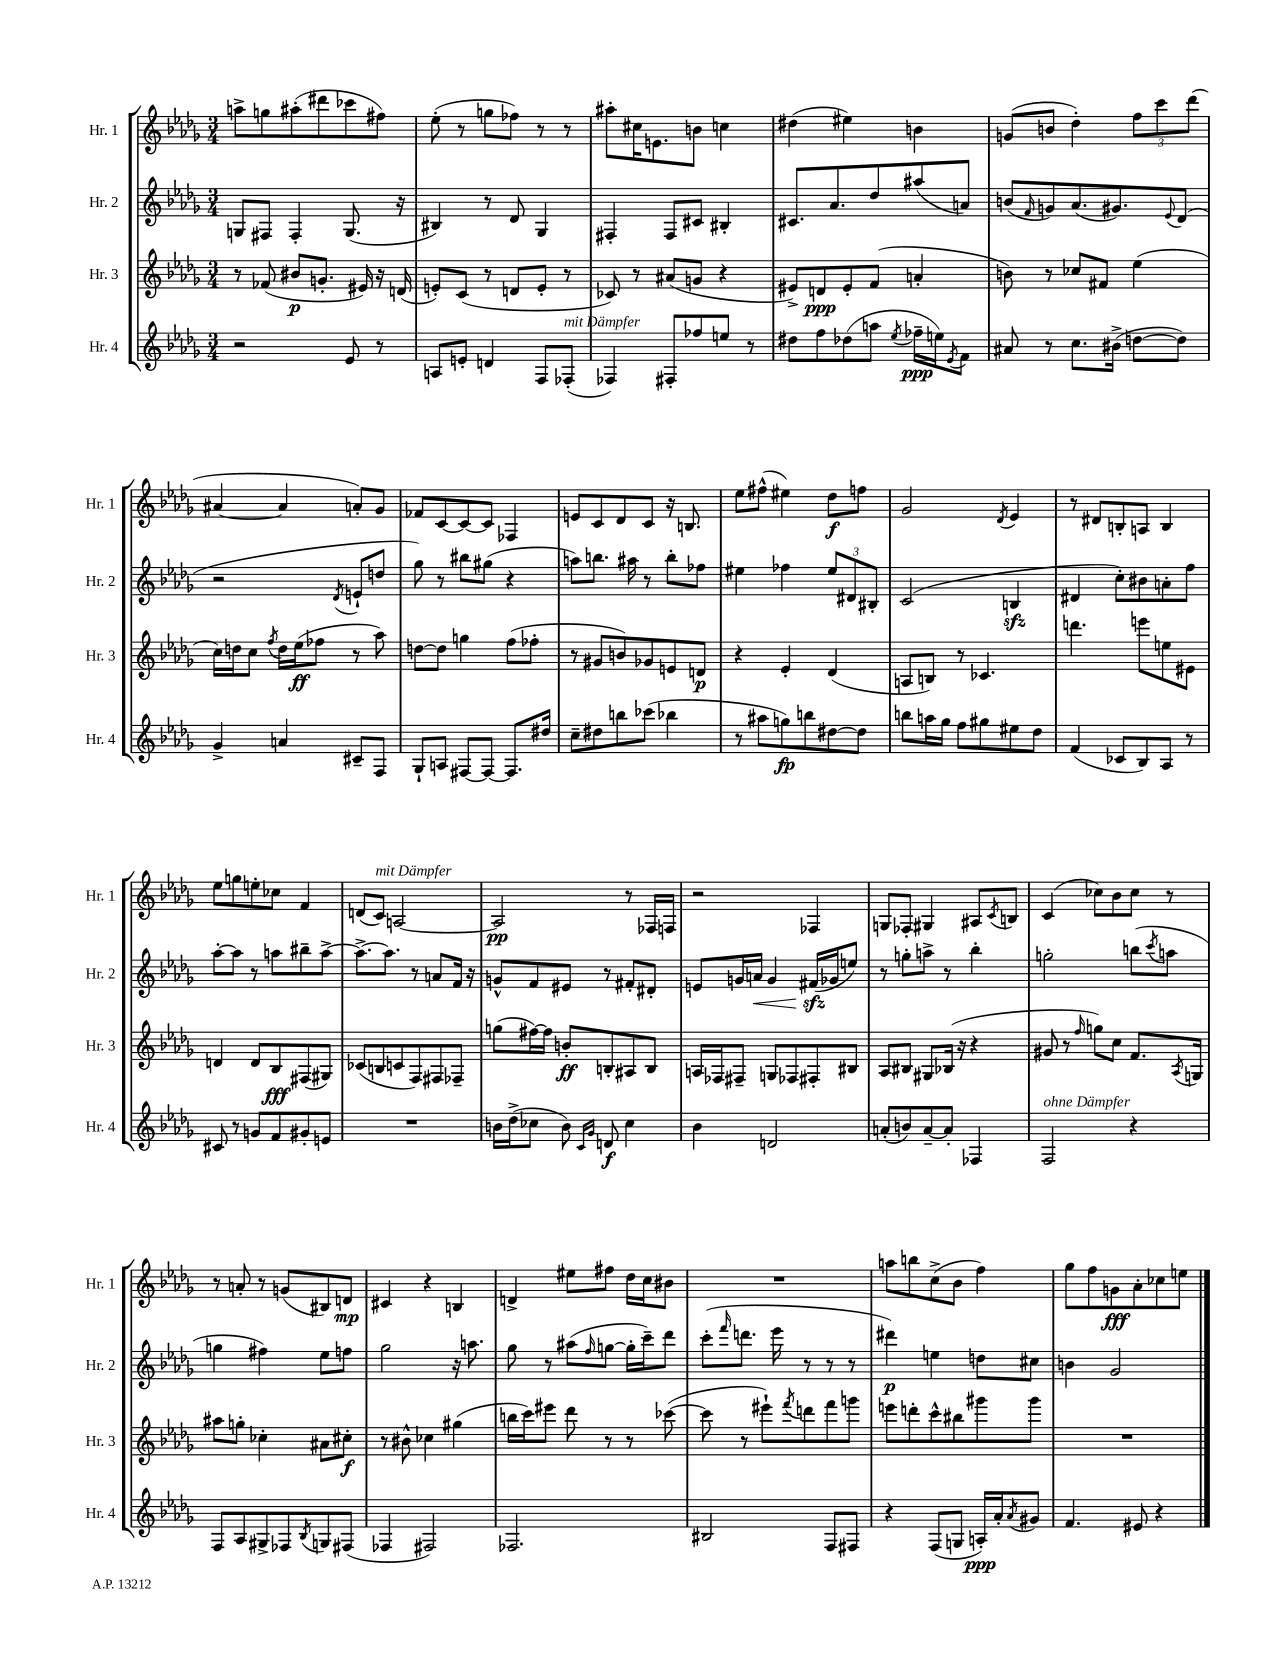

**kern	**dynam	**kern	**dynam	**kern	**dynam	**kern	**dynam
*part4	*part4	*part3	*part3	*part2	*part2	*part1	*part1
*staff4	*staff4	*staff3	*staff3	*staff2	*staff2	*staff1	*staff1
*I"Hr. 4	*	*I"Hr. 3	*	*I"Hr. 2	*	*I"Hr. 1	*
*I'Hr. 4	*	*I'Hr. 3	*	*I'Hr. 2	*	*I'Hr. 1	*
*clefG2	*	*clefG2	*	*clefG2	*	*clefG2	*
*k[b-e-a-d-g-]	*	*k[b-e-a-d-g-]	*	*k[b-e-a-d-g-]	*	*k[b-e-a-d-g-]	*
*M3/4	*	*M3/4	*	*M3/4	*	*M3/4	*
=14	=14	=14	=14	=14	=14	=14	=14
2r	.	8r	.	8Gn/L	.	8aan^\L	.
.	.	(8f-X/	.	8F#X/J	.	8ggn\	.
.	.	8b#X/L	p	4F#'/	.	(8aa#X'\	.
.	.	8.gn'/J	.	.	.	8ddd#X\	.
8e-/	.	.	.	(8.G/	.	8ccc-X\	.
.	.	16e#X/)	.	.	.	.	.
8r	.	16r	.	.	.	8ff#X\J)	.
.	.	(16dn/	.	16r	.	.	.
=15	=15	=15	=15	=15	=15	=15	=15
8An/L	.	8en'/L)	.	4B#X/)	.	(8ee-'\	.
8en'/J	.	(8c/J	.	.	.	8r	.
4dn/	.	8r	.	8r	.	8ggn\L	.
.	.	8dn/L	.	8d-/	.	8ff-X\J)	.
8F/L	.	8e'/J	.	4G-/	.	8r	.
!LO:TX:a:i:t=mit Dämpfer	!	!	!	!	!	!	!
(8F-X'/J	.	8r	.	.	.	8r	.
=16	=16	=16	=16	=16	=16	=16	=16
4F-X/)	.	8c-X/)	.	4F#X'/	.	8aa#X'\L	.
.	.	8r	.	.	.	16cc#X\K	.
.	.	.	.	.	.	8.en\	.
8F#X'/L	.	(8a#X/L	.	8F#/L	.	.	.
8ff-X/	.	8gn/J	.	8c#X/J	.	8bn\J	.
8een/J	.	4r	.	4B#X'/	.	4ccn\	.
8r	.	.	.	.	.	.	.
=17	=17	=17	=17	=17	=17	=17	=17
8dd#X\L	.	8e#X^/L)	.	8.c#X/L	.	(4dd#X\	.
8ff\	.	8dn/	ppp	.	.	.	.
.	.	.	.	8.a-/	.	.	.
(8dd-X\	.	8e#'/	.	.	.	4ee#X\)	.
8aan\J	.	(8f/J	.	8dd-/	.	.	.
8qee-/	.	.	.	.	.	.	.
16ff-X~\LL	ppp	4an'/	.	(8aa#X/	.	4bn\	.
16een\J)	.	.	.	.	.	.	.
8qe-/	.	.	.	.	.	.	.
8f\J	.	.	.	8an/J)	.	.	.
=18	=18	=18	=18	=18	=18	=18	=18
8a#X/	.	8bn\)	.	(8bn/L	.	(8gn/L	.
.	.	.	.	16qqf/	.	.	.
8r	.	8r	.	8gn/)	.	8bn/J	.
8.cc\L	.	8cc-X/L	.	(8.a-/	.	4dd-'\)	.
.	.	8f#X/J	.	.	.	.	.
(16b#X^\Jk	.	.	.	8.g#X/)	.	.	.
[8ddn\L	.	(4ee-\	.	.	.	12ff\L	.
.	.	.	.	.	.	12ccc\	.
.	.	.	.	8qqe-/	.	.	.
8dd\J])	.	.	.	(8d-/J	.	.	.
.	.	.	.	.	.	(12ddd-\J	.
!!LO:LB:g=z
=19	=19	=19	=19	=19	=19	=19	=19
4g-^/	.	16cc\LL)	.	2r	.	[4a#X/	.
.	.	16ddn\J	.	.	.	.	.
.	.	8cc\J	.	.	.	.	.
.	.	8qff/	.	.	.	.	.
4an/	.	16dd\LL	.	.	.	4a#/]	.
.	.	(16ee-\J	ff	.	.	.	.
.	.	8ff-X\J	.	.	.	.	.
.	.	.	.	8qd-/	.	.	.
8c#X~/L	.	8r	.	8en`/L	.	8an'/L)	.
8F/J	.	8aa-\)	.	8ddn/J	.	8g-/J	.
=20	=20	=20	=20	=20	=20	=20	=20
8G-`/L	.	[8ddn\L	.	8gg-\)	.	8f-X/L	.
8An/J	.	8dd\J]	.	8r	.	[8c/	.
[8F#X/L	.	4ggn\	.	8bb#X\L	.	8c/_	.
8F#/J_	.	.	.	(8gg#X\J	.	8c/J]	.
8.F#/L]	.	(8ff\L	.	4r	.	4F-X/	.
.	.	8ff-X'\J	.	.	.	.	.
16dd#X/Jk	.	.	.	.	.	.	.
=21	=21	=21	=21	=21	=21	=21	=21
8cc~\L	.	8r	.	8aan\L)	.	8en/L	.
8dd#X\	.	8g#X/L	.	8.bbn\J	.	8c/	.
8bbn\	.	8bn/)	.	.	.	8d-/	.
.	.	.	.	16aa#X\	.	.	.
(8ccc-X\J	.	8g-X/	.	8r	.	8c/J	.
4bb-X\	.	8en/	.	8bb'\L	.	16r	.
.	.	.	.	.	.	8.Bn/	.
.	.	8dn/J	p	8ff-X\J	.	.	.
=22	=22	=22	=22	=22	=22	=22	=22
8r	.	4r	.	4ee#X\	.	8ee-\L	.
8aa#X\L	.	.	.	.	.	(8ff#X^^\J	.
8ggn\)	fp	4e-'/	.	4ff-X\	.	4ee#X\)	.
8bbn\	.	.	.	.	.	.	.
[8dd#X\	.	(4d-/	.	12ee#/L	.	8dd-\L	f
.	.	.	.	12d#X/	.	.	.
8dd#\J]	.	.	.	.	.	8ffn\J	.
.	.	.	.	12B#X'/J	.	.	.
=23	=23	=23	=23	=23	=23	=23	=23
8bbn\L	.	8An/L	.	(2c/	.	2g-/	.
16aan\L	.	8Bn/J)	.	.	.	.	.
16gg-\JJ	.	.	.	.	.	.	.
8ff\L	.	8r	.	.	.	.	.
8gg#X\	.	4.c-X/	.	.	.	.	.
.	.	.	.	.	.	8qd-/	.
8ee#X\	.	.	.	4Bnzz/	.	4e-/	.
8dd-\J	.	.	.	.	.	.	.
=24	=24	=24	=24	=24	=24	=24	=24
(4f/	.	4.dddn\	.	4d#X/	.	8r	.
.	.	.	.	.	.	8d#X/L	.
8c-X/L	.	.	.	8cc'\L)	.	8Bn'/	.
8B-/)	.	8eeen\L	.	8b#X\	.	8An/J	.
8A-/J	.	8een\	.	8an'\	.	4B/	.
8r	.	8e#X\J	.	8ff\J	.	.	.
!!LO:LB:g=z
=25	=25	=25	=25	=25	=25	=25	=25
8c#X/	.	4dn/	.	[8aa-'\L	.	8ee-\L	.
8r	.	.	.	8aa-\J]	.	8ggn\	.
8gn/L	.	8d/L	.	8r	.	8een'\	.
8f/	.	8B-/	fff	8aan\L	.	8cc-X\J	.
8g#X'/	.	(8F#X/	.	8bb#X~\	.	4f/	.
8en/J	.	8G#X/J)	.	[8aa^\J	.	.	.
=26	=26	=26	=26	=26	=26	=26	=26
2.r	.	(8c-X/L	.	8.aa^\L_	.	(8dn/L	.
!	!	!	!	!	!	!LO:TX:a:i:t=mit Dämpfer	!
.	.	8Bn/	.	.	.	8c/J)	.
.	.	.	.	8.aa\J]	.	.	.
.	.	8cn/	.	.	.	[2An/	.
.	.	8F/)	.	8r	.	.	.
.	.	8F#X/	.	8an/L	.	.	.
.	.	8F-X~/J	.	16f/Jk	.	.	.
.	.	.	.	16r	.	.	.
=27	=27	=27	=27	=27	=27	=27	=27
16bn\LL	.	(8ggn\L	.	8gn^^/L	.	2A/]	pp
(16dd-^\J	.	.	.	.	.	.	.
8cc-X\J	.	[16ff#X\L)	.	8f/	.	.	.
.	.	16ff#\JJ]	.	.	.	.	.
8b\)	.	8bn'/L	ff	8e#X/J	.	.	.
16qqc/LL	.	.	.	.	.	.	.
16qqg-/JJ	.	.	.	.	.	.	.
8dn/	f	8Bn'/	.	8r	.	.	.
4cc-\	.	8A#X/	.	8f#X'/L	.	8r	.
.	.	8B/J	.	8d#X'/J	.	16F-X/LL	.
.	.	.	.	.	.	16Fn/JJ	.
=28	=28	=28	=28	=28	=28	=28	=28
4b-\	.	16An/LL	.	8en/L	.	2r	.
.	.	16F-X/J	.	.	.	.	.
.	.	8F#X~/J	.	16gn/L	.	.	.
!	!	!	!	!	!LO:HP:b	!	!
.	.	.	.	16an/JJ	<	.	.
2dn/	.	8Gn/L	.	4g/	.	.	.
.	.	8F-X/	.	.	.	.	.
.	.	8F#X'/	.	(16f#Xzz/LL	.	4F-X/	.
.	.	.	.	16g-X/J	[	.	.
.	.	8B#X/J	.	8een/J)	.	.	.
=29	=29	=29	=29	=29	=29	=29	=29
(8an'/L	.	8A-/L	.	8r	.	8Gn/L	.
8bn/)	.	8B#X/J	.	8ggn'\L	.	8F-X'/J	.
[8a~/	.	8G#X/L	.	8aan^\J	.	4G#X/	.
8a'/J]	.	(16B-X/Jk	.	8r	.	.	.
.	.	16r	.	.	.	.	.
4F-X/	.	4r	.	4bb-'\	.	8A#X/L	.
.	.	.	.	.	.	8qc/	.
.	.	.	.	.	.	8Bn/J	.
=30	=30	=30	=30	=30	=30	=30	=30
!LO:TX:a:i:t=ohne Dämpfer	!	!	!	!	!	!	!
2F/	.	8g#X/	.	2ggn'\	.	(4c/	.
.	.	8r	.	.	.	.	.
.	.	16qqff/	.	.	.	.	.
.	.	8ggn\L)	.	.	.	8cc-X\L)	.
.	.	8cc\J	.	.	.	8b-\	.
4r	.	8.f/L	.	(8bbn\L	.	8cc-\J	.
.	.	.	.	8qccc/	.	.	.
.	.	.	.	8aan\J	.	8r	.
.	.	8qA-/	.	.	.	.	.
.	.	16Gn/Jk	.	.	.	.	.
!!LO:LB:g=z
=31	=31	=31	=31	=31	=31	=31	=31
8F/L	.	8aa#X\L	.	4ggn\	.	8r	.
8A-/	.	8ggn'\J	.	.	.	8an'/	.
8G#X^/	.	4cc-X'\	.	4ff#X\)	.	8r	.
8F-X/	.	.	.	.	.	(8gn/L	.
8qB-/	.	.	.	.	.	.	.
8Gn/	.	8a#X\L	.	8ee-\L	.	8B#X/)	.
(8F#X/J	.	8cc#X'\J	f	8ffn\J	.	8dn/J	mp
=32	=32	=32	=32	=32	=32	=32	=32
4F-X/	.	8r	.	2gg-\	.	4c#X/	.
.	.	8b#X^^\	.	.	.	.	.
2F#X/)	.	4cc-X\	.	.	.	4r	.
.	.	(4gg#X\	.	16r	.	4Bn/	.
.	.	.	.	8.aan\	.	.	.
=33	=33	=33	=33	=33	=33	=33	=33
2.F-X/	.	16bbn\LL	.	8gg-\	.	4dn^/	.
.	.	16ccc\J)	.	.	.	.	.
.	.	8eee#X\J	.	8r	.	.	.
.	.	8ddd-\	.	(8aa#X\L	.	8ee#X\L	.
.	.	.	.	16qqff/	.	.	.
.	.	8r	.	[8ggn\J	.	8ff#X\J	.
.	.	8r	.	16gg'\LL]	.	16dd-\LL	.
.	.	.	.	16ccc~\J)	.	16cc\J	.
.	.	([8ccc-X\	.	8ddd-\J	.	8b#X\J	.
=34	=34	=34	=34	=34	=34	=34	=34
2B#X/	.	8ccc-\]	.	(8ccc'\L	.	2.r	.
.	.	.	.	16qqfff/	.	.	.
.	.	8r	.	8.dddn\J	.	.	.
.	.	8eee#X`\L)	.	.	.	.	.
.	.	.	.	16eee-\	.	.	.
.	.	8qfff/	.	.	.	.	.
.	.	8dddn\	.	8r	.	.	.
8F/L	.	8fff\	.	8r	.	.	.
8F#X/J	.	8gggn\J	.	8r	.	.	.
=35	=35	=35	=35	=35	=35	=35	=35
4r	.	8eeen\L	.	4ddd#X\)	p	8aan\L	.
.	.	8dddn'\	.	.	.	8bbn\	.
(8F/L	.	8ccc^^\	.	4een\	.	(8cc^\	.
8Gn/J	.	8bb#X\	.	.	.	8b-\J	.
16An'/LL)	ppp	8ggg#X\	.	8ddn\L	.	4ff\)	.
16a-'/J	.	.	.	.	.	.	.
8qa-/	.	.	.	.	.	.	.
8g#X/J	.	8ggg#\J	.	8cc#X\J	.	.	.
=36	=36	=36	=36	=36	=36	=36	=36
4.f/	.	2.r	.	4bn\	.	8gg-\L	.
.	.	.	.	.	.	8ff\	.
.	.	.	.	2g-/	.	8gn\	fff
8e#X/	.	.	.	.	.	8a-'\	.
4r	.	.	.	.	.	8cc-X\	.
.	.	.	.	.	.	8een\J	.
==	==	==	==	==	==	==	==
*-	*-	*-	*-	*-	*-	*-	*-
